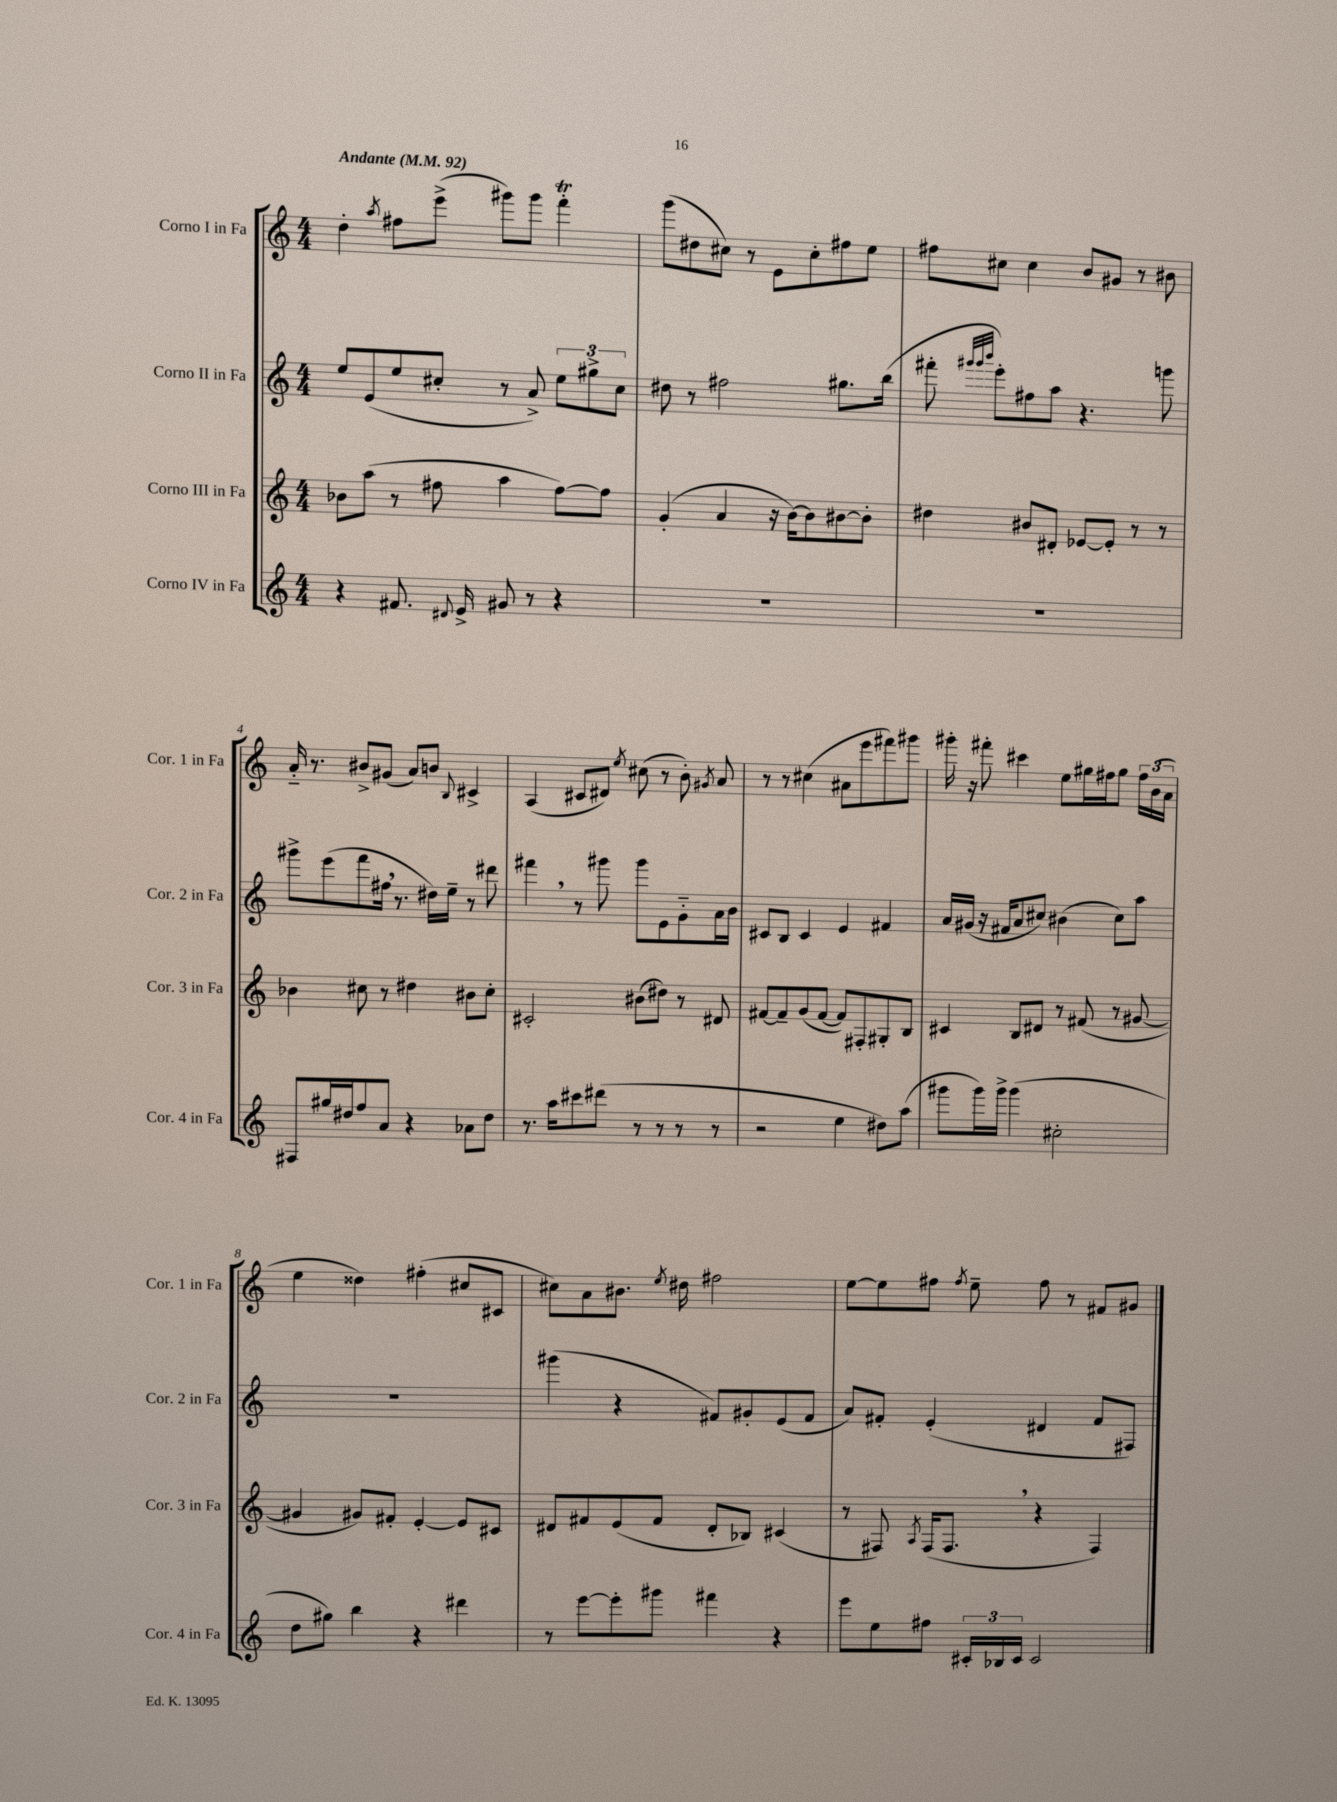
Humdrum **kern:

**kern	**kern	**kern	**kern
*staff4	*staff3	*staff2	*staff1
*clefG2	*clefG2	*clefG2	*clefG2
*k[]	*k[]	*k[]	*k[]
*M4/4	*M4/4	*M4/4	*M4/4
*MM92	*MM92	*MM92	*MM92
4r	8b-\L	8ee/L	4dd'\
.	(8aa\J	(8e/	.
.	.	.	8qaa/
8.f#/	8r	8ee/	8ff#\L
.	8ff#\	8cc#'/J	(8eee^\J
8qqd#/	.	.	.
16e^/	.	.	.
8g#/	4aa\	8r	8ggg#\L)
8r	.	8a^/)	8ggg#\J
4r	[8ff#\L)	12ee\L	4fff'\
.	.	12gg#^\	.
.	8ff#\]J	.	.
.	.	12cc#\J	.
=	=	=	=
1r	(4g'/	8dd#\	(8ggg\L
.	.	8r	8dd#\
.	4a/	2ff#\	8cc#\J)
.	.	.	8r
.	16r	.	8e\L
.	[16b\LK)	.	.
.	8b\]	.	8cc#'\
.	[8b#\	8.gg#\L	8ff#\
.	8b#'\]J	.	8ee\J
.	.	(16bb\Jk	.
=	=	=	=
1r	4dd#\	8fff#'\	8ff#\L
.	.	32qqggg#/LLL	.
.	.	32qqggg#/	.
.	.	32qqbbb/JJJ	.
.	.	8eee'\L)	8cc#\J
.	8b#/L	8ff#\	4cc#\
.	8d#'/J	8aa\J	.
.	[8e-/L	4.r	8b/L
.	8e-'/]J	.	8g#/J
.	8r	.	8r
.	8r	8ggg\	8b#\
=	=	=	=
8F#/L	4b-\	8ggg#^\L	16a'~/
.	.	.	8.r
16gg#/L	.	(8eee\	.
16dd#/J	.	.	.
8ff/	8cc#\	8fff\	8b#^/L
8a/J	8r	16ff#\Jk	(8g#/J
.	.	8.r	.
4r	4dd#\	.	8a/L)
.	.	16dd#\LL)	8b/J
.	.	16ee~\JJ	.
.	.	.	8qqB/
8a-\L	8b#\L	8r	4c#^/
8dd#\J	8cc#'\J	8ddd#\	.
=	=	=	=
8.r	2c#'/	4fff#\	(4A/
16aa\LK	.	.	.
8ccc#\	.	8r	8c#/L
(8ddd#\J	.	8ggg#\	8d#/J)
.	.	.	8qee/
8r	(8b#\L	8ggg#\L	(8cc#\
8r	8dd#\J)	8e\	8r
8r	8r	8g'~\	8b'\)
.	.	.	8qg#/
8r	8d#/	16a\L	8a/
.	.	16b\JJ	.
=	=	=	=
2r	[8f#/L	8c#/L	8r
.	8f#~/]	8B/J	8r
.	(8g/	4c#/	(4cc#\
.	[8f#/J	.	.
4ee\	8f#/]L)	4e/	8a#\L
.	8F#'/	.	8eee\
8dd#\L)	8G#'/	4f#/	8fff#\)
(8aa\J	8B/J	.	8ggg#\J
=	=	=	=
8ggg#\L	4c#/	16a/LL	16ggg#'\
.	.	(16g#/JJ	16r
16ggg#\L)	.	16r	8fff#'\
16ggg#^\JJ	.	16f#/LK	.
(4ggg#\	8B/L	8a/	4ccc#\
.	8d#/J	8cc#/J)	.
2cc#'\	8r	(4b#\	8ee\L
.	(8f#/	.	16gg#\L
.	.	.	16ff#\J
.	8r	8cc#\L)	8gg#\J
.	[8g#/	8aa\J	24ff#\LL
.	.	.	(24b\
.	.	.	24a\JJ
=	=	=	=
8dd\L	4g#/]	1r	4ee\
8gg#\J)	.	.	.
4bb\	8g#/L)	.	4dd##\)
.	8f#'/J	.	.
4r	[4e'/	.	(4ff#'\
4ddd#\	8e/]L	.	8cc#/L
.	8c#/J	.	8c#/J
=	=	=	=
8r	8d#/L	(4ggg#\	8cc#\L)
[8eee\L	8f#/	.	8a\
8eee'\]	(8e/	4r	8.b#\J
8ggg#\J	8f#/J	.	.
.	.	.	8qee/
.	.	.	16dd#\
4fff#\	8d#'/L	8f#/L)	2ff#\
.	8B-/J)	8g#'/	.
4r	(4c#/	(8e/	.
.	.	8f#/J	.
=	=	=	=
8eee\L	8r	8a/L)	[8ee\L
8ee\	8F#/)	8f#'/J	8ee\]
.	8qA/	.	.
8ff#\J	(16F#/LK	(4e'/	8ff#\J
.	8.F#/J	.	.
.	.	.	8qff#/
24c#'/LL	.	.	8ee~\
24B-/	.	.	.
24c#/JJ	.	.	.
2c#/	4r	4d#/	8ff#\
.	.	.	8r
.	4F#/)	8f#/L	8f#/L
.	.	8F#/J)	8g#/J
==	==	==	==
*-	*-	*-	*-
